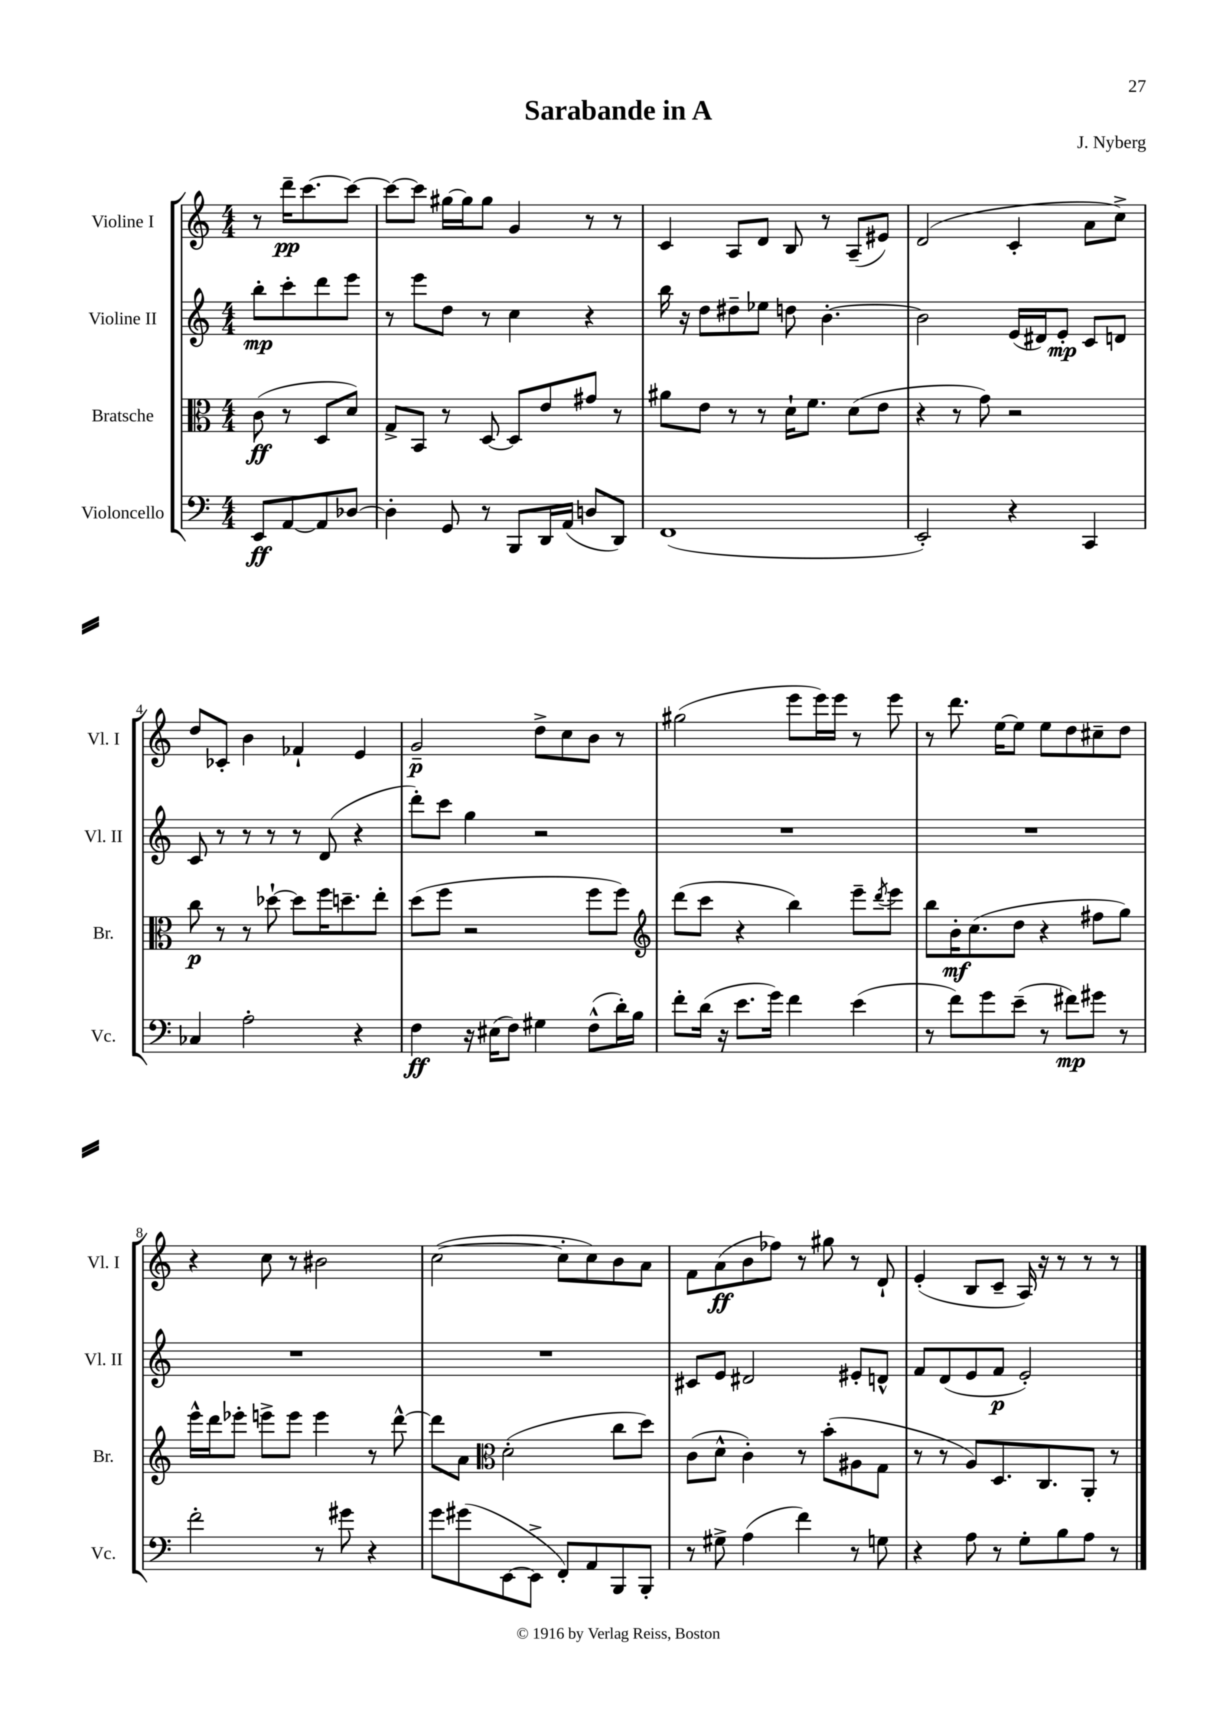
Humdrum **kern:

**kern	**kern	**kern	**kern
*staff4	*staff3	*staff2	*staff1
*clefF4	*clefC3	*clefG2	*clefG2
*k[]	*k[]	*k[]	*k[]
*M4/4	*M4/4	*M4/4	*M4/4
8EE/L	(8c\	8bb'\L	8r
[8AA/	8r	8ccc'\	16ddd~\LK
.	.	.	[8.ccc\
8AA/]	8D/L	8ddd\	.
[8D-/J	8d/J)	8eee\J	8ccc\_J
=	=	=	=
4D-'\]	8G^/L	8r	8ccc\_L
.	8BB/J	8eee\L	8ccc\]J
8GG/	8r	8dd\J	[16gg#\LL
.	.	.	16gg#\]J
8r	[8D/	8r	8gg#\J
8BBB/L	8D/]L	4cc\	4g/
16DD/L	8e/	.	.
(16AA/JJ	.	.	.
8D/L	8g#/J	4r	8r
8DD/J)	8r	.	8r
=	=	=	=
(1FF	8a#\L	16bb\	4c/
.	.	16r	.
.	8e\J	8dd\L	.
.	8r	8dd#~\	8A/L
.	8r	8ee-\J	8d/J
.	16d`\LK	8dd\	8B/
.	8.f\J	.	.
.	.	[4.b'\	8r
.	(8d\L	.	(8A~/L
.	8e\J	.	8e#/J)
=	=	=	=
2EE'/)	4r	2b\]	(2d/
.	8r	.	.
.	8g\)	.	.
4r	2r	(16e/LL	4c'/
.	.	16d#/J)	.
.	.	8e'/J	.
4CC/	.	8c/L	8a\L
.	.	8d/J	8cc^\J)
=	=	=	=
4C-/	8cc\	8c/	8dd/L
.	8r	8r	8c-'/J
2A'\	8r	8r	4b\
.	[8dd-`\	8r	.
.	8dd-\]L	8r	4f-`/
.	16ff\K	(8d/	.
.	8.dd~\	.	.
4r	.	4r	4e/
.	8ee'\J	.	.
=	=	=	=
4F\	(8dd\L	8ddd'\L)	2g~/
.	8ff\J	8ccc\J	.
16r	2r	4gg\	.
(16E#\LK	.	.	.
8F\J)	.	.	.
4G#\	.	2r	8dd^\L
.	.	.	8cc\
(8F^^\L	8ff\L	.	8b\J
16d'\L)	8ff\J)	.	8r
16B\JJ	.	.	.
=	=	=	=
*	*clefG2	*	*
8f'\L	(8ddd\L	1r	(2gg#\
(16d\Jk	8ccc\J	.	.
16r	.	.	.
8.e\L	4r	.	.
16g\Jk)	.	.	.
4f\	4bb\)	.	8eee\L
.	.	.	16eee\L)
.	.	.	16eee\JJ
(4e\	8eee~\L	.	8r
.	8qddd/	.	.
.	8eee\J	.	8eee\
=	=	=	=
8r	8bb\L	1r	8r
8f\L)	16b'\K	.	8.ddd\
.	(8.cc\	.	.
8g\	.	.	.
.	.	.	[16ee\LK
(8e~\J	8dd\J	.	8ee\]J
8r	4r	.	8ee\L
8f#\L)	.	.	8dd\
8g#\J	8ff#\L	.	8cc#~\
8r	8gg\J)	.	8dd\J
=	=	=	=
2f'\	16eee^^\LL	1r	4r
.	16ddd\J	.	.
.	8eee-'\J	.	.
.	8eee^\L	.	8cc\
.	8eee\J	.	8r
8r	4eee\	.	2b#\
8g#\	.	.	.
4r	8r	.	.
.	[8ddd^^\	.	.
=	=	=	=
8g\L	8ddd\]L	1r	([2cc\
(8g#\	8a\J	.	.
*	*clefC3	*	*
[8EE\	(2d'\	.	.
8EE^\]J	.	.	.
8FF'/L)	.	.	8cc'\]L
8AA/	.	.	8cc\)
8BBB/	8cc\L	.	8b\
8BBB'/J	8dd\J)	.	8a\J
=	=	=	=
8r	(8c\L	8c#/L	8f\L
8G#^\	8d^^\J	8e/J	(8a\
(4A\	4c'\)	2d#/	8b\
.	.	.	8ff-\J)
4f\)	8r	.	8r
.	(8b'\L	.	8gg#\
8r	8A#\	8e#'/L	8r
8G\	8G\J	8d^^/J	8d`/
=	=	=	=
4r	8r	8f/L	(4e'/
.	8r	(8d/	.
8A\	8A/L)	8e/	8B/L
8r	8.D/	8f/J	8c~/J
8G'\L	.	2e'/)	16A/)
.	8.C/	.	16r
8B\	.	.	8r
8A\J	8AA'/J	.	8r
8r	8r	.	8r
==	==	==	==
*-	*-	*-	*-
